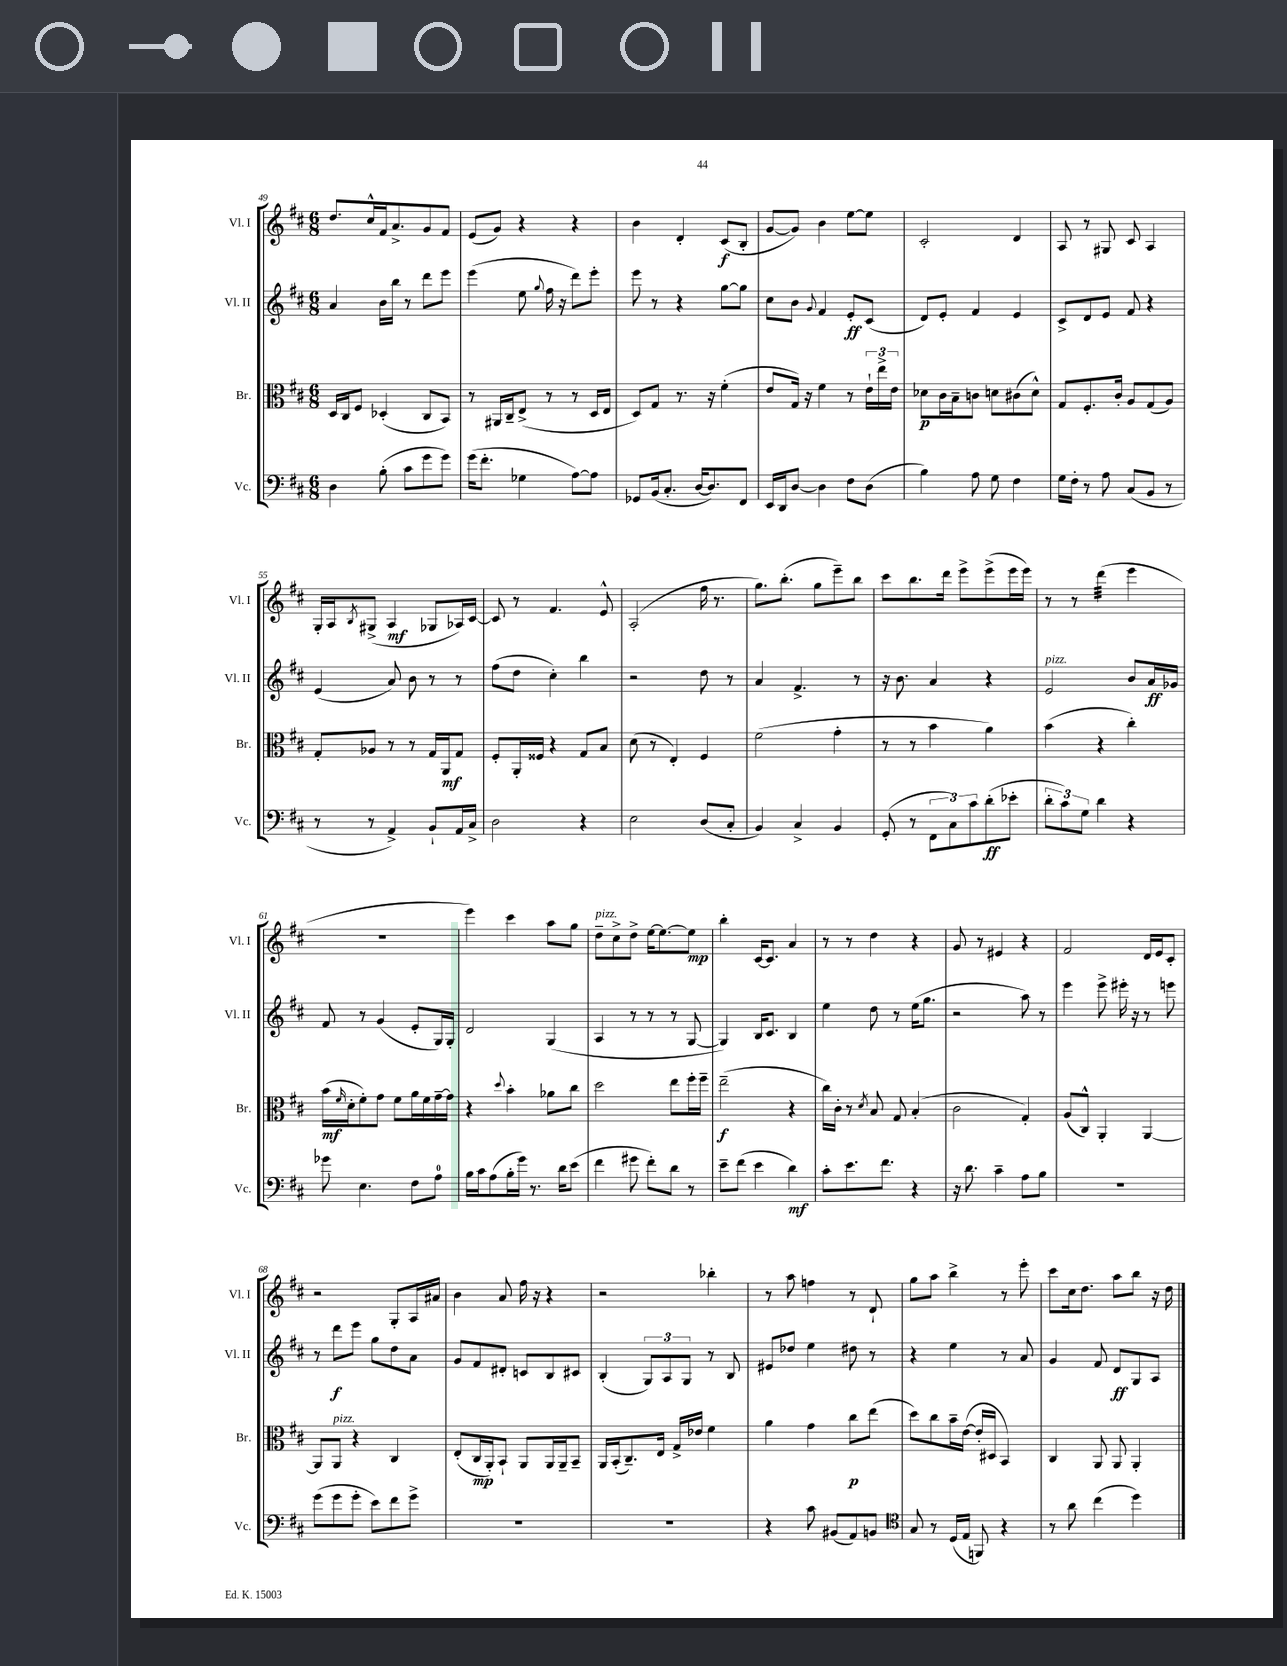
<<
\new StaffGroup <<
\new Staff = "s0" \with { instrumentName = "Vl. I" shortInstrumentName = "Vl. I" } {
    \clef treble \key d \major \numericTimeSignature \time 6/8
    d''8. cis''16-^ fis'16 a'8.-> g'8 fis'8 |
    e'8( g'8) r4 r4 |
    b'4 d'4-. cis'8\f( b8-. |
    g'8~ g'8) b'4 e''8~ e''8 |
    cis'2-. d'4 |
    a8 r8 gis8 cis'8 a4 |
    g16-. a16 \acciaccatura { b8 } gis8->( a4\mf ges8 aes16) cis'16~ |
    cis'8 r8 fis'4. e'8-^ |
    a2-.( fis''16 r8. |
    g''8.) b''8.-.( g''8 e'''8--) b''8 |
    cis'''8 b''8. d'''16 e'''8-> e'''8->( e'''16 e'''16) |
    r8 r8 d'''4:32( e'''4 |
    R2. |
    e'''4) cis'''4 a''8 g''8 |
    d''8--^\markup { \italic "pizz." } cis''8-> d''8-> e''16~ e''8.~ e''8\mp |
    b''4-. cis'16~ cis'8. a'4 |
    r8 r8 d''4 r4 |
    g'8 r8 eis'4 r4 |
    fis'2 d'16 e'16 cis'8-. |
    r2 g8-. a16 ais'16 |
    b'4 a'8 fis''16 r16 r4 |
    r2 bes''4-. |
    r8 a''8 f''4 r8 d'8-! |
    g''8 a''8 b''4-> r8 e'''8-. |
    cis'''8 cis''16 d''8. a''8 b''8 r16 d''16 \bar "|." |
}
\new Staff = "s1" \with { instrumentName = "Vl. II" shortInstrumentName = "Vl. II" } {
    \clef treble \key d \major \numericTimeSignature \time 6/8
    a'4 b'16 b''16 r8 d'''8 e'''8 |
    e'''4( e''8 \appoggiatura { g''8 } fis''16 r16 d'''8) e'''8-. |
    e'''8 r8 r4 g''8~ g''8 |
    cis''8 b'8 \appoggiatura { g'8 } fis'4 e'8-.\ff cis'8( |
    d'8) e'8-. fis'4 e'4 |
    cis'8-> d'8 e'8 fis'8 r4 |
    e'4( a'8) b'8 r8 r8 |
    fis''8( d''8 cis''4-.) b''4 |
    r2 d''8 r8 |
    a'4 fis'4.-> r8 |
    r16 b'8. a'4 r4 |
    e'2^\markup { \italic "pizz." } b'8 a'16\ff ges'16 |
    fis'8 r8 g'4( e'8-. g16) g16-. |
    d'2 g4( |
    a4 r8 r8 r8 g8~ |
    g4) b16 cis'8. b4 |
    e''4 d''8 r8 e''16( g''8. |
    r2 a''8) r8 |
    e'''4 e'''8-> eis'''16-. r16 r8 e'''8 |
    r8 d'''8\f e'''8 g''8 d''8 a'8 |
    g'8 fis'8 dis'8-. c'8 b8 cis'8 |
    b4-.( \tuplet 3/2 { g8) a8 g8 } r8 b8 |
    eis'8 des''8 e''4 dis''8 r8 |
    r4 e''4 r8 a'8 |
    g'4 fis'8 d'8\ff g8 a8 \bar "|." |
}
\new Staff = "s2" \with { instrumentName = "Br." shortInstrumentName = "Br." } {
    \clef alto \key d \major \numericTimeSignature \time 6/8
    d16 cis16 fis8 des4-.( cis8 b,8) |
    r8 ais,16 cis16-- e8->( r8 r8 d16 e16 |
    d8) g8 r8. r16 fis'4-.( |
    e'8 g16) r16 fis'4 r8 \tuplet 3/2 { e'16-! e''16-> e'16 } |
    des'8\p cis'16 b16-- c'8 d'8 cis'8( d'8-^) |
    g8 fis8.-. cis'16-. a8 g8( a8) |
    g8-. aes8 r8 r8 g16 a,16\mf g8 |
    fis8-. a,16-. fisis16 r4 g8 b8 |
    d'8( r8 e4-.) fis4 |
    fis'2( g'4-. |
    r8 r8 b'4 a'4) |
    b'4( r4 cis''4-.) |
    b'16\mf( \grace { fis'16 } d'16-. fis'8-.) g'8 fis'8 a'16 fis'16 g'16~-- g'16 |
    r4 \appoggiatura { d''8 } b'4-. aes'8 cis''8 |
    d''2 e''8 fis''16-. fis''16-- |
    e''2--\f( r4 |
    cis''16) cis'16-. r8 \acciaccatura { d'8 } b8 g8 b4-.( |
    cis'2 g4-.) |
    a8( cis8-^) a,4-. a,4~ |
    a,8 a,8^\markup { \italic "pizz." } r4 cis4 |
    e8-.( cis16\mp a,16-.) b,8-! a,8 a,16 a,16-- b,8-- |
    a,16 b,16-.( cis8.--) e16 g16-> ees'16 fis'4 |
    a'4 g'4 cis''8\p e''8( |
    d''8) cis''8 b'16-- e'16~( e'16-. dis16 b,4) |
    cis4 a,8 a,8 a,4-. \bar "|." |
}
\new Staff = "s3" \with { instrumentName = "Vc." shortInstrumentName = "Vc." } {
    \clef bass \key d \major \numericTimeSignature \time 6/8
    d4 b8-.( cis'8 g'8 g'8) |
    g'16( fis'8.-. ges4 a8~) a8 |
    ges,8 b,16( cis8.-. d16~ d8.) fis,8 |
    e,16 d,16 d8~ d4 fis8 d8( |
    b4) a8 g8 fis4 |
    g16 fis16-. r8 a8 cis8( b,8 r8 |
    r8 r8 a,4->) b,8-! a,16 cis16-> |
    d2 r4 |
    e2 d8( cis8-. |
    b,4) cis4-> b,4 |
    g,8-.( r8 \tuplet 3/2 { fis,8 cis8) cis'8 } d'8-.\ff( ees'8-. |
    \tuplet 3/2 { d'8-. cis'8) g8 } d'4 r4 |
    ges'8 e4. fis8 a8-0 |
    b16 cis'16 a8( b16-. g'16) r8. d'16 e'8( |
    fis'4 gis'8 fis'8-.) d'8 r8 |
    e'8-- fis'8( e'4 d'4\mf) |
    cis'8-. e'8. fis'8. r4 |
    r16 d'8. cis'4-- a8 b8 |
    r2. |
    g'8( g'8 g'8-. e'8) fis'8 g'8-> |
    R2. |
    R2. |
    r4 cis'8 bis,8( a,8) b,8 |
    \clef tenor g8 r8 d16( e16 f,8) r4 |
    r8 a'8 cis''4( d''4) \bar "|." |
}
>>
>>
\layout { \context { \Score currentBarNumber = #49 } }
